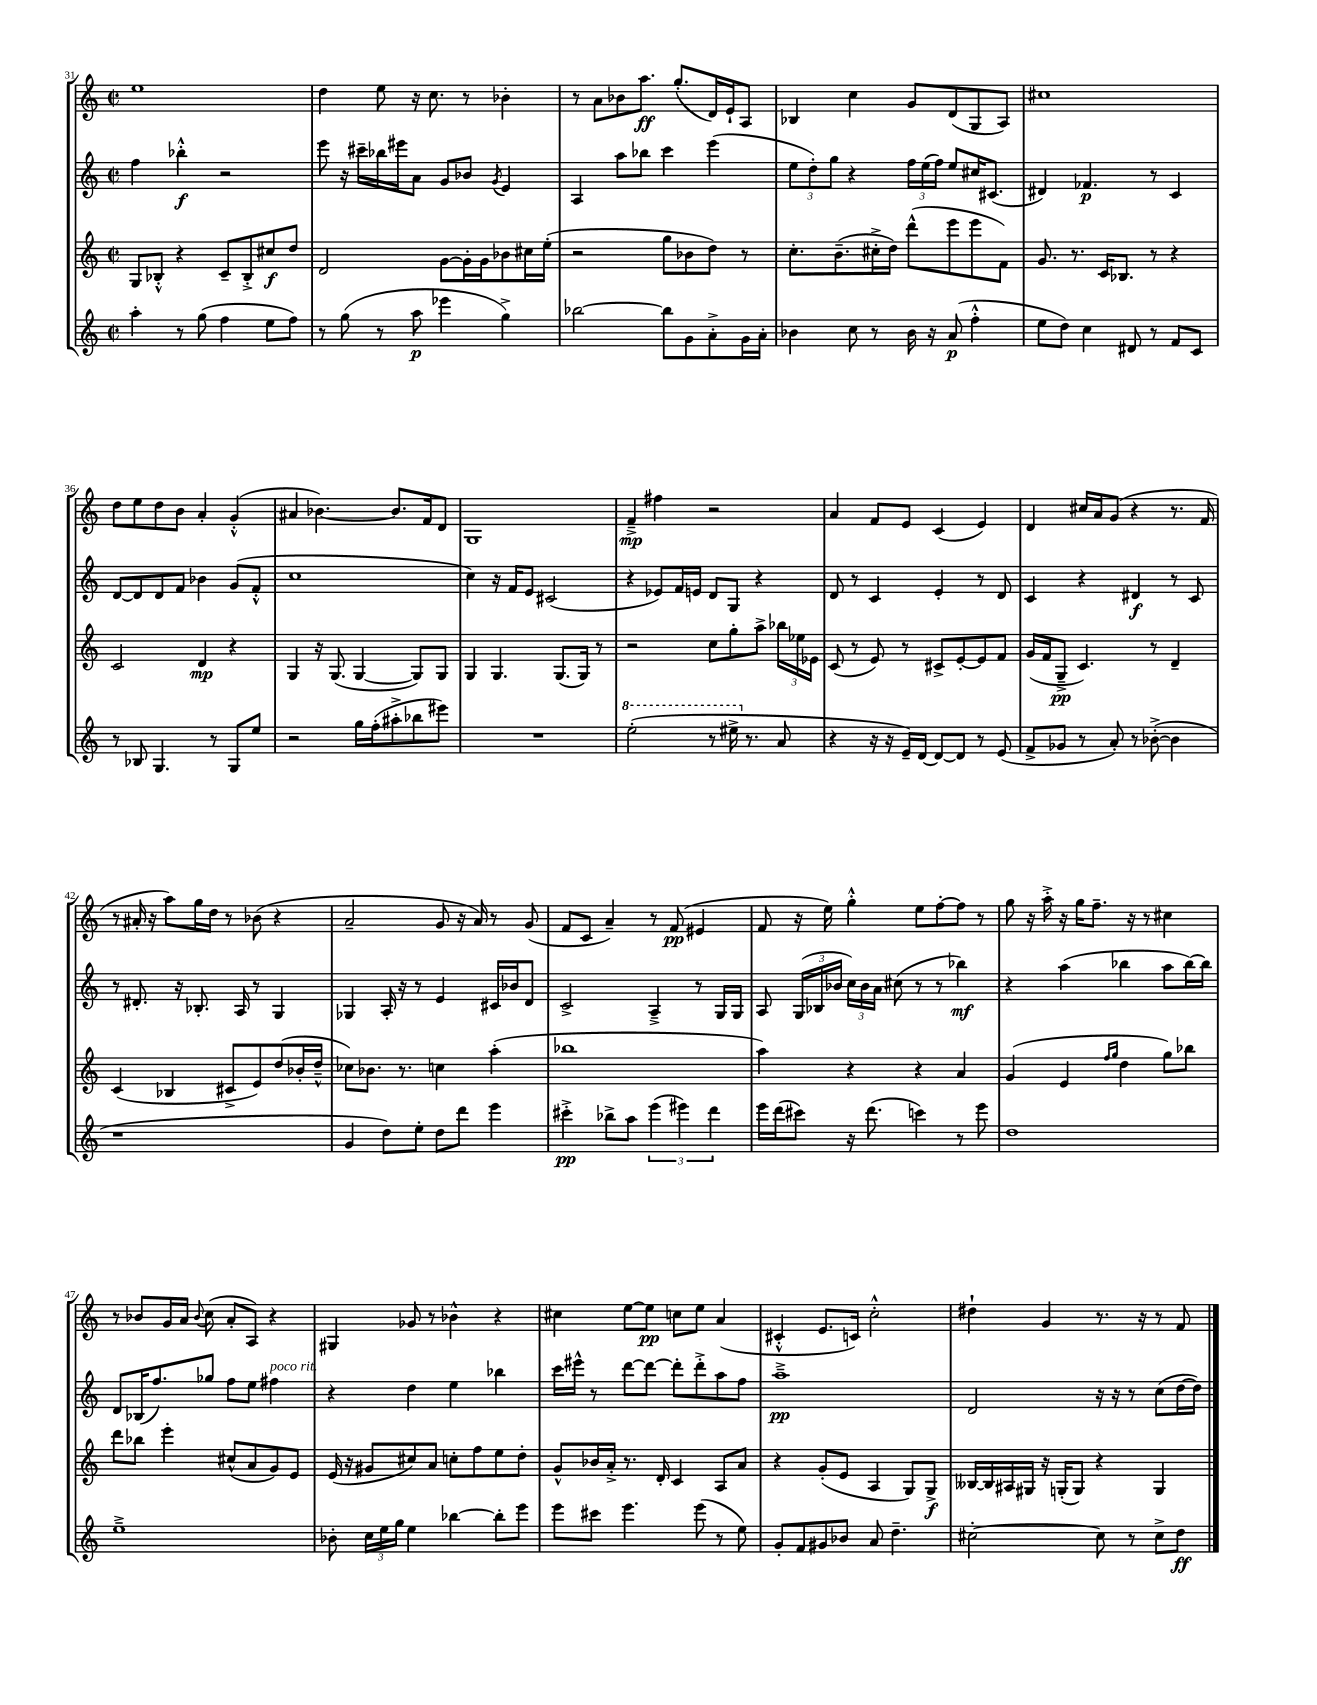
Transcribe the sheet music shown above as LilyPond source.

<<
\new StaffGroup <<
\new Staff = "s0" {
    \clef treble \key c \major \defaultTimeSignature \time 2/2
    \autoBeamOff e''1 |
    d''4 e''8 r16 c''8. r8 bes'4-. |
    r8 a'8[ bes'8 a''8.]\ff g''8.[-.( d'16) e'16-! a8] |
    bes4 c''4 g'8[ d'8( g8 a8]) |
    cis''1 |
    d''8[ e''8 d''8 b'8] a'4-. g'4-.-^( |
    ais'4 bes'4.~) bes'8.[ f'16 d'8] |
    g1 |
    f'4--->\mp fis''4 r2 |
    a'4 f'8[ e'8] c'4( e'4) |
    d'4 cis''16[ a'16 g'8]( r4 r8. f'16 |
    r8 ais'16-. r16 a''8[) g''16 d''16] r8 bes'8( r4 |
    a'2-- g'8 r16 a'16) r8 g'8( |
    f'8[ c'8] a'4--) r8 f'8\pp( eis'4 |
    f'8 r16 e''16) g''4-.-^ e''8[ f''8~-. f''8] r8 |
    g''8 r16 a''16-.-> r16 g''16[ f''8.]-- r16 r8 cis''4 |
    r8 bes'8[ g'16 a'16] \appoggiatura { bes'8 } c''8( a'8[-. a8]) r4 |
    gis4 ges'8 r8 bes'4-^ r4 |
    cis''4 e''8[~ e''8]\pp c''8[ e''8] a'4( |
    cis'4-.-^ e'8.[ c'16]) c''2-.-^ |
    dis''4-! g'4 r8. r16 r8 f'8 \bar "|." |
}
\new Staff = "s1" {
    \clef treble \key c \major \defaultTimeSignature \time 2/2
    \autoBeamOff f''4 bes''4-.-^\f r2 |
    e'''8 r16 cis'''16[-- bes''16 eis'''16 a'8] g'8[ bes'8] \acciaccatura { g'8 } e'4 |
    a4 a''8[ bes''8] c'''4 e'''4( |
    \tuplet 3/2 { e''8[ d''8-.) g''8] } r4 \tuplet 3/2 { f''16[ e''16( f''16]) } e''8[ cis''16 cis'8.]( |
    dis'4) fes'4.\p r8 c'4 |
    d'8[~ d'8 d'8 f'8] bes'4 g'8[( f'8]-.-^ |
    c''1 |
    c''4) r16 f'16[ e'8] cis'2( |
    r4 ees'8[) f'16 e'16] d'8[ g8] r4 |
    d'8 r8 c'4 e'4-. r8 d'8 |
    c'4 r4 dis'4\f r8 c'8 |
    r8 dis'8.-. r16 bes8.-. a16 r8 g4 |
    ges4 a16-. r16 r8 e'4 cis'16[ bes'16 d'8] |
    c'2-> a4---> r8 g16[ g16] |
    a8 \tuplet 3/2 { g16[( bes16 bes'16] } \tuplet 3/2 { c''16[) bes'16 a'16] } cis''8( r8 r8 bes''4\mf) |
    r4 a''4( bes''4 a''8[ bes''16~) bes''16] |
    d'8[ bes16( f''8.) ges''8] f''8[ e''8] fis''4^\markup { \italic "poco rit." } |
    r4 d''4 e''4 bes''4 |
    c'''16[ eis'''16]-^ r8 d'''8[~ d'''8]~ d'''8[-. d'''8-.-> a''8 f''8] |
    a''1--->\pp |
    d'2 r16 r16 r8 c''8[( d''16~ d''16]) \bar "|." |
}
\new Staff = "s2" {
    \clef treble \key c \major \defaultTimeSignature \time 2/2
    \autoBeamOff g8[ bes8]-.-^ r4 c'8[-- bes8-.-> cis''8\f d''8] |
    d'2 g'8[~ g'16-. g'16 bes'8 cis''16 e''16]-.( |
    r2 g''8[ bes'8 d''8]) r8 |
    c''8.[-. b'8.--( cis''16-.-> d''16]) d'''8[-^( e'''8 e'''8 f'8]) |
    g'8. r8. c'16[ bes8.] r8 r4 |
    c'2 d'4\mp r4 |
    g4 r16 g8.( g4~ g8[) g8] |
    g4 g4. g8.[( g16]) r8 |
    r2 c''8[ g''8-. a''8]-> \tuplet 3/2 { bes''16[ ees''16 ees'16] } |
    c'8( r8 e'8) r8 cis'8[-> e'8~-. e'8 f'8] |
    g'16[( f'16 g8]--->\pp c'4.) r8 d'4-- |
    c'4( bes4 cis'8[-> e'8) d''8( bes'16-. d''16]---^ |
    ces''8[) bes'8.] r8. c''4 a''4-.( |
    bes''1 |
    a''4) r4 r4 a'4 |
    g'4( e'4 \grace { f''16[ g''16] } d''4 g''8[) bes''8] |
    d'''8[ bes''8] e'''4-. cis''8[-^( a'8 g'8) e'8] |
    e'16( r16 gis'8[ cis''8) a'8] c''8[-. f''8 e''8 d''8]-. |
    g'8[-^ bes'16 a'16]-.-> r8. d'16-. c'4 a8[ a'8] |
    r4 g'8[-.( e'8] a4 g8[) g8]->\f |
    beses16[~ beses16 ais16 gis16] r16 g16[-.( g8]) r4 g4 \bar "|." |
}
\new Staff = "s3" {
    \clef treble \key c \major \defaultTimeSignature \time 2/2
    \autoBeamOff a''4-. r8 g''8( f''4 e''8[ f''8]) |
    r8 g''8( r8 a''8\p ees'''4 g''4->) |
    bes''2~ bes''8[ g'8 a'8-.-> g'16 a'16]-. |
    bes'4 c''8 r8 bes'16 r16 a'8\p( f''4-.-^ |
    e''8[ d''8]) c''4 dis'8 r8 f'8[ c'8] |
    r8 bes8 g4. r8 g8[ e''8] |
    r2 g''16[ f''16-.( ais''8-.-> bes''8 eis'''8]) |
    R1 |
    \ottava #1 e'''2-.( r8 eis'''16-> \ottava #0 r8. a'8 |
    r4 r16 r16 e'16[--) d'16]~ d'8[~ d'8] r8 e'8( |
    f'8[-> ges'8] r8 a'8-.) r8 bes'8~-.->( bes'4 |
    r1 |
    g'4 d''8[) e''8]-. d''8[ d'''8] e'''4 |
    cis'''4-.->\pp bes''8[-> a''8] \tuplet 3/2 { e'''4( eis'''4) d'''4 } |
    e'''16[ d'''16( cis'''8]) r16 d'''8.( c'''4) r8 e'''8 |
    d''1 |
    e''1---> |
    bes'8-. \tuplet 3/2 { c''16[ e''16 g''16] } e''4 bes''4~ bes''8[-. e'''8] |
    e'''8[ cis'''8] e'''4. e'''8( r8 e''8) |
    g'8[-. f'8 gis'8 bes'8] a'8 d''4.-- |
    cis''2~-. cis''8 r8 cis''8[-> d''8]\ff \bar "|." |
}
>>
>>
\layout { \context { \Score currentBarNumber = #31 } }
